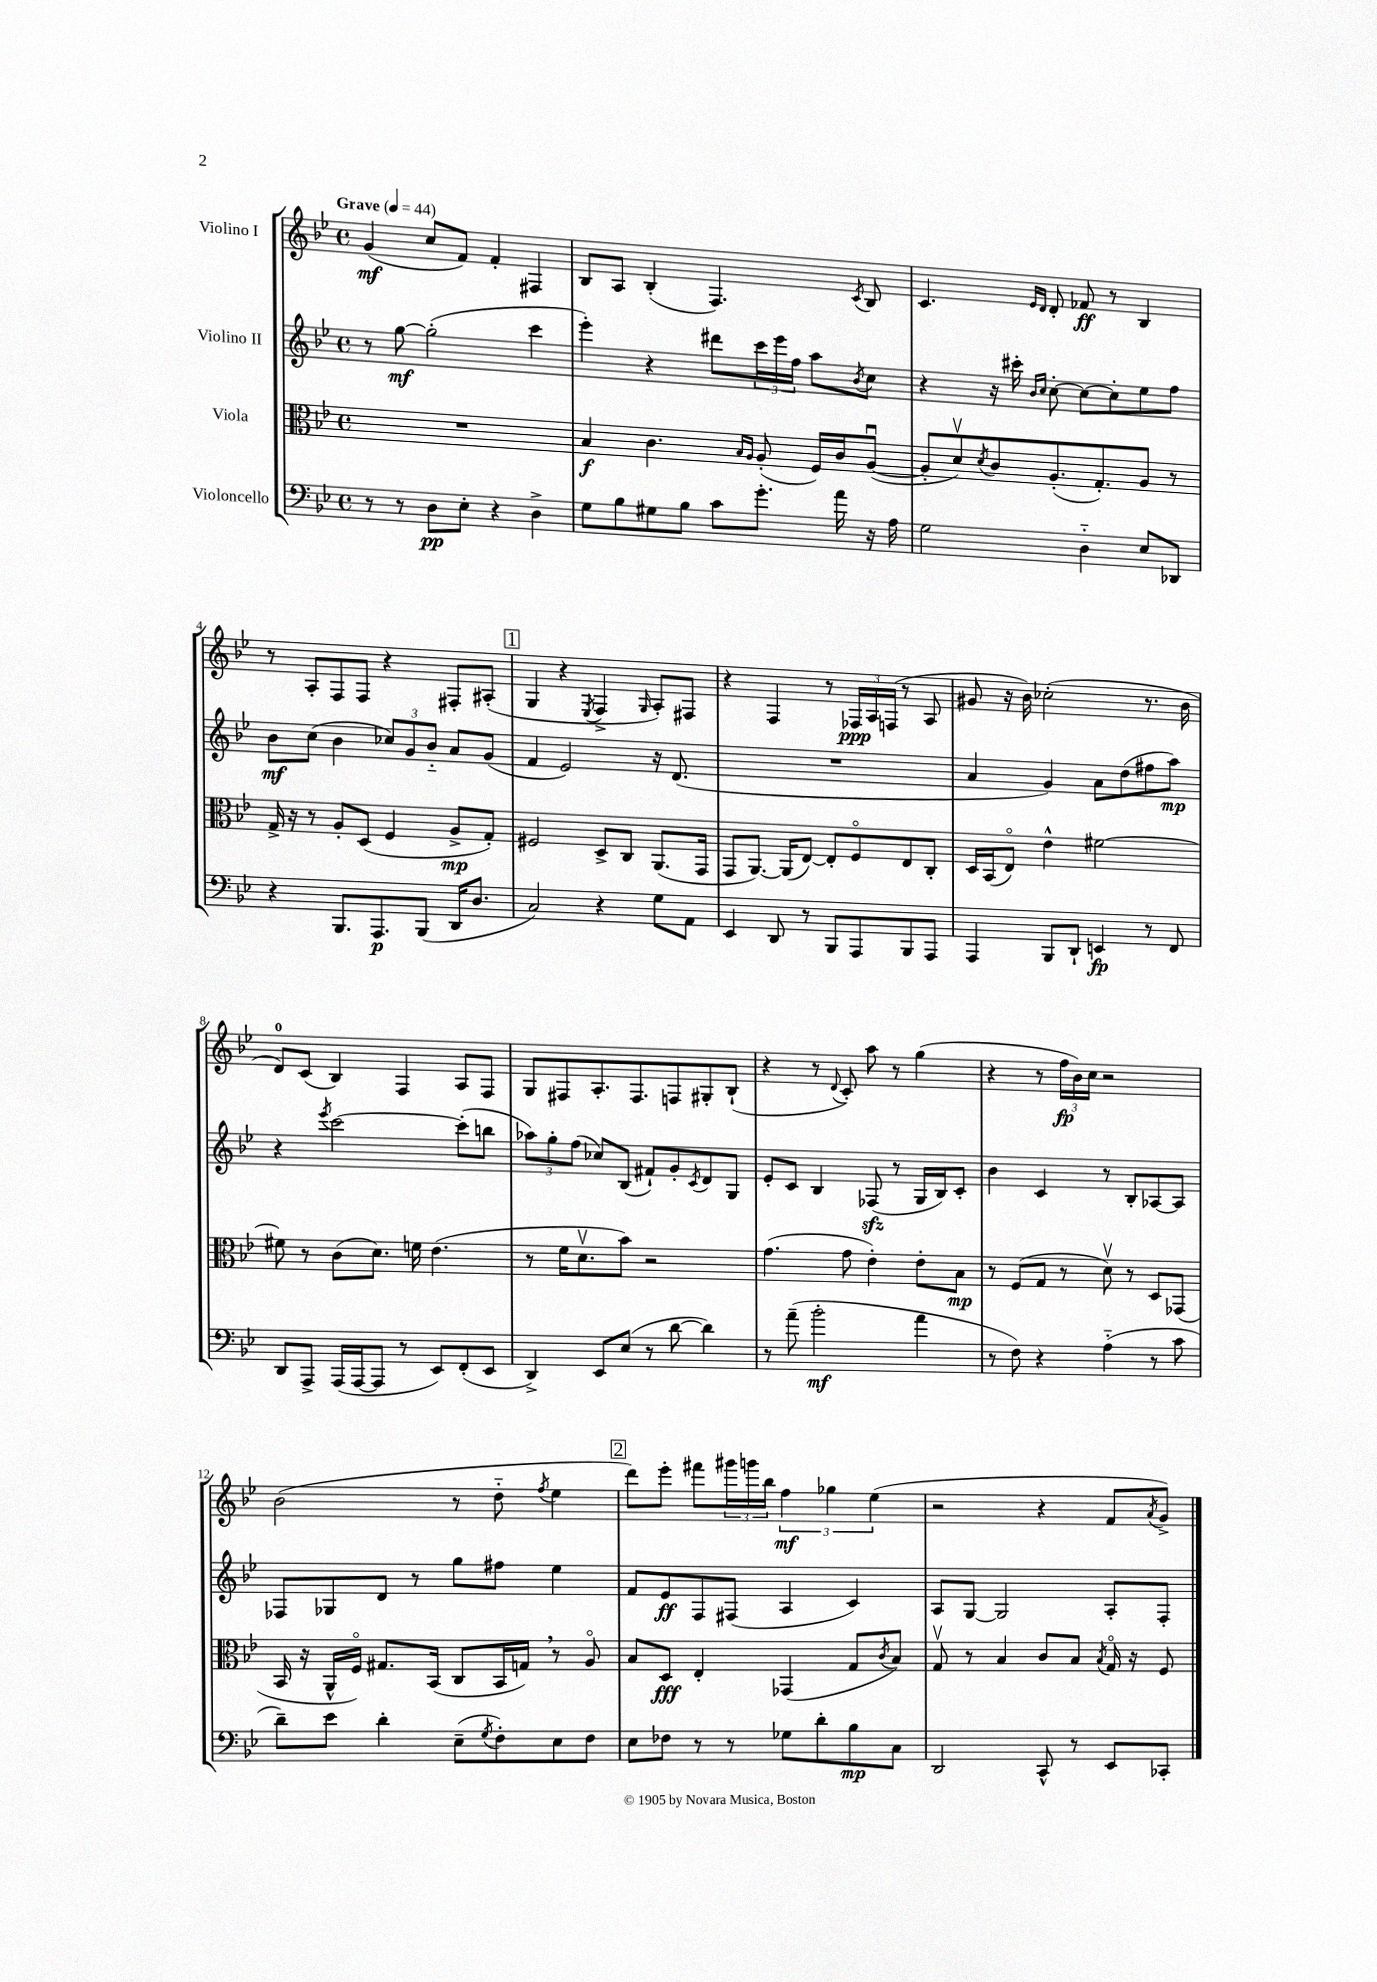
<<
\new StaffGroup <<
\new Staff = "s0" \with { instrumentName = "Violino I" } {
    \clef treble \key bes \major \defaultTimeSignature \time 4/4 \tempo "Grave" 4 = 44
    g'4\mf( c''8 f'8) f'4-. fis4 |
    bes8 a8 bes4-.( f4.) \acciaccatura { c'8 } bes8 |
    c'4. \grace { ees'16 d'16 } d'8-. fes'8\ff r8 bes4 |
    r8 a8-. f8 f8 r4 fis8-. ais8-.( |
    \mark \markup { \box "1" } g4 r4 \acciaccatura { ees8 } f4-> \grace { g16 } a8-.) fis8 |
    r4 f4 r8 \tuplet 3/2 { fes16\ppp a16 f16( } r8 a8 |
    gis'8 r16 bes'16) ces''2-.( r8. bes'16 |
    d'8-0) c'8( bes4) f4 a8 f8 |
    g8 fis8 a8.-. fis8. f8 gis8-. bes8-!( |
    r4 r8 \appoggiatura { d'8 } c'8-.) a''8 r8 g''4( |
    r4 r8 \tuplet 3/2 { f''16\fp bes'16) c''16 } r2 |
    bes'2( r8 d''8-_ \acciaccatura { f''8 } ees''4 |
    \mark \markup { \box "2" } d'''8) ees'''8-. fis'''8 \tuplet 3/2 { gis'''16 g'''16 bes''16 } \tuplet 3/2 { f''4\mf ges''4 ees''4( } |
    r2 r4 f'8 \acciaccatura { a'8 } g'8->) \bar "|." |
}
\new Staff = "s1" \with { instrumentName = "Violino II" } {
    \clef treble \key bes \major \defaultTimeSignature \time 4/4
    r8 g''8~\mf g''2-.( c'''4 |
    ees'''4-.) r4 dis'''8 \tuplet 3/2 { c'''16 ees'''16 f''16 } a''8 \acciaccatura { bes'8 } c''8 |
    r4 r16 cis'''16-. \grace { bes'16 c''16 } c''8~-. c''8~ c''8-. ees''8 f''8 |
    bes'8\mf c''8( bes'4 \tuplet 3/2 { ces''8) g'8 bes'8-_ } a'8 g'8( |
    \mark \markup { \box "1" } f'4 ees'2) r16 d'8.( |
    R1 |
    a'4 g'4) a'8 d''8( fis''8 a''8\mp) |
    r4 \acciaccatura { ees'''8 } c'''2~ c'''8-.( b''8 |
    \tuplet 3/2 { aes''8) g''8-. f''8( } ces''8) bes8( fis'8-!) g'8-. \acciaccatura { c'8 } d'8 g8 |
    ees'8-. c'8 bes4 fes8\sfz( r8 g16 bes16) c'8-. |
    bes'4 c'4 r8 bes8-. aes8~ aes8 |
    fes8 ges8 d'8 r8 g''8 fis''8 ees''4 |
    \mark \markup { \box "2" } f'8 ees'8\ff f8 fis8( a4 c'4) |
    a8 g8~ g2 a8-. f8-. \bar "|." |
}
\new Staff = "s2" \with { instrumentName = "Viola" } {
    \clef alto \key bes \major \defaultTimeSignature \time 4/4
    R1 |
    bes4\f c'4. \grace { bes16 a16 } a8-.( f16) c'16 a8~\downbow( |
    a8-. d'8\upbow) \acciaccatura { d'8 } c'8 a8.-.( g8.-.) a8 r8 |
    g16-> r16 r8 a8-. d8( f4 a8->\mp g8-.) |
    \mark \markup { \box "1" } fis2 d8-> c8 a,8.( g,16 |
    g,8 a,8.~) a,16( ees8~) ees8-. f8\flageolet ees8 c8-. |
    d16 bes,16( ees8\flageolet) ees'4-^ fis'2~ |
    fis'8 r8 c'8( d'8.) f'16 ees'4.( |
    r8 f'16 d'8.\upbow bes'8) r2 |
    g'4.( g'8 ees'4-.) ees'8-. bes8\mp |
    r8 f8( g8 r8 d'8\upbow) r8 d8 ges,8( |
    bes,16 r16 a,16-^ f16\flageolet) gis8. bes,16( c8 bes,16 g16) \breathe r8 a8\flageolet |
    \mark \markup { \box "2" } bes8 d8\fff ees4-. ges,4( g8 \acciaccatura { c'8 } bes8) |
    g8\upbow r8 bes4 c'8 bes8 \acciaccatura { bes8 } g16\flageolet r16 f8 \bar "|." |
}
\new Staff = "s3" \with { instrumentName = "Violoncello" } {
    \clef bass \key bes \major \defaultTimeSignature \time 4/4
    r8 r8 d8\pp ees8-. r4 d4-> |
    g8 bes8 gis8 bes8 c'8 g'8.-. a'16 r16 a16 |
    g2 d4-_ ees8 des,8 |
    r4 bes,,8. a,,8.\p bes,,8( d,16 d8. |
    \mark \markup { \box "1" } c2) r4 g8 a,8 |
    ees,4 d,8 r8 bes,,8 a,,8 bes,,8 a,,8 |
    a,,4 bes,,8 d,8-! e,4\fp r8 f,8 |
    d,8 a,,8-> a,,16( a,,16~ a,,8 r8 ees,8) f,8-.( ees,8 |
    d,4->) ees,8 ees8( r8 d'8~ d'4) |
    r8 a'8--( bes'2-.\mf a'4 |
    r8 f8) r4 a4-_( r8 c'8 |
    d'8--) ees'8 d'4-. ees8--( \acciaccatura { g8 } f8-.) ees8 f8 |
    \mark \markup { \box "2" } ees8 fes8 r8 r8 ges8 d'8-. bes8\mp c8 |
    d,2 c,8-^ r8 ees,8 ces,8-. \bar "|." |
}
>>
>>
